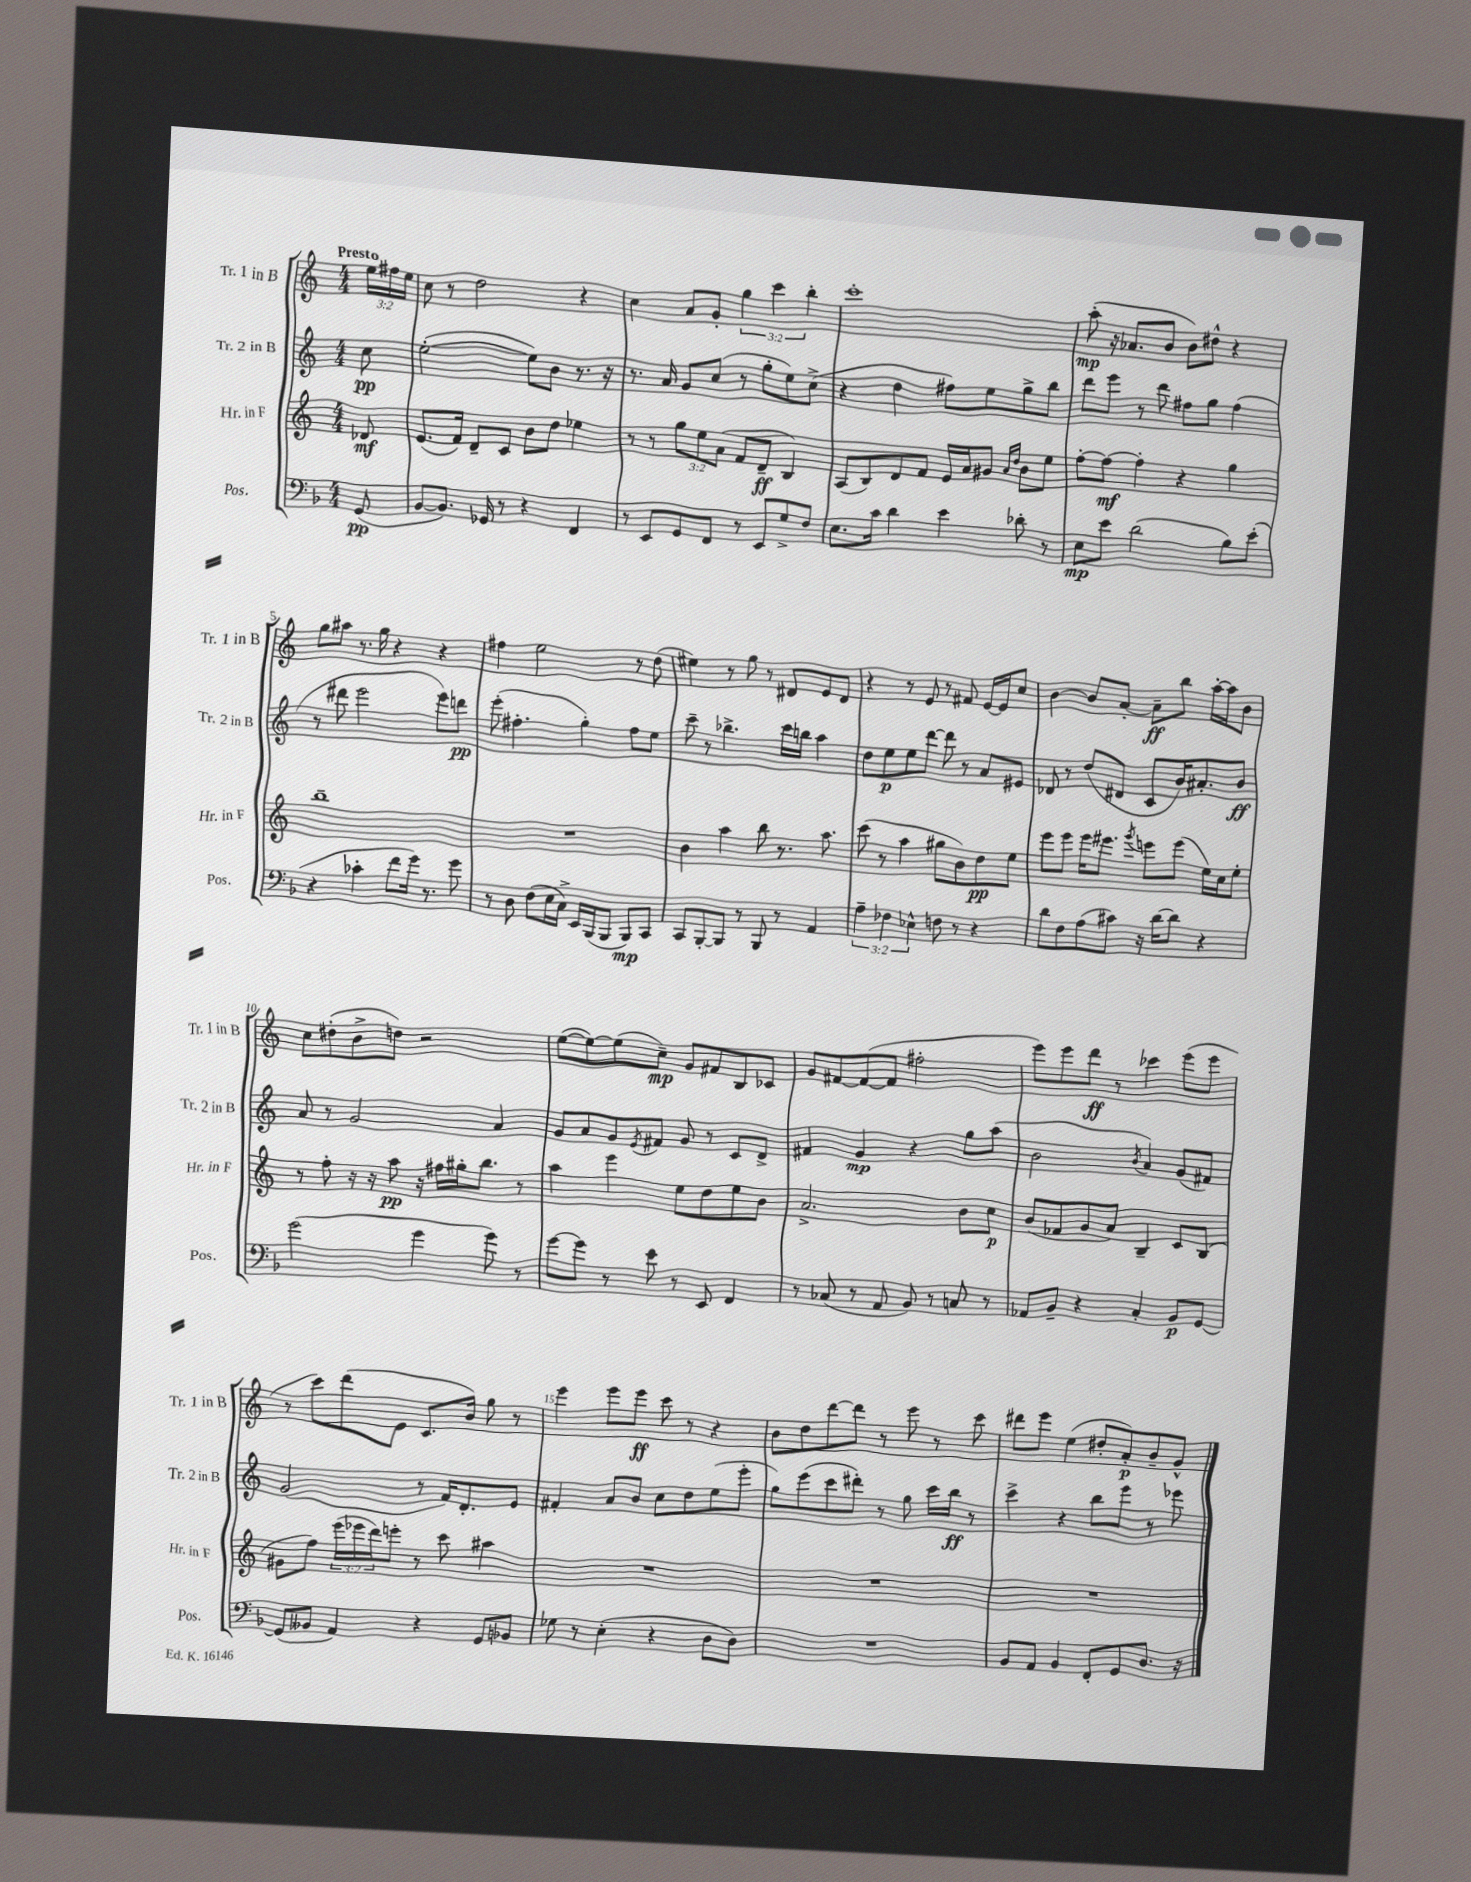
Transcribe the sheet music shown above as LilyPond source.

<<
\new StaffGroup <<
\new Staff = "s0" \with { instrumentName = "Tr. 1 in B" shortInstrumentName = "Tr. 1 in B" } {
    \clef treble \key c \major \numericTimeSignature \time 4/4 \override Staff.TupletNumber.text = #tuplet-number::calc-fraction-text \partial 8 \tempo "Presto"
    \tuplet 3/2 { e''16 fis''16 e''16 } |
    c''8 r8 d''2 r4 |
    c''4 a'8 g'8-. \tuplet 3/2 { g''4 c'''4 b''4-. } |
    c'''1-. |
    a''8-.\mp( r16 aes'8. b'8 b'8) dis''8-^ r4 |
    g''8 ais''8 r8. g''16 r4 r4 |
    fis''4 e''2 r8 d''8( |
    eis''4) r8 g''8 r8 dis'8 e'8 dis'8 |
    r4 r8 e'8 r8 fis'8 e'16~ e'16 c''8 |
    b'4~ b'8 a'8~-. a'8--\ff b''8 a''16~-. a''16 b'8 |
    c''8 dis''8-.( b'8-> d''8) r2 |
    e''8~( e''8~) e''8( c''8--\mp) g'8 fis'8 b8 ces'8 |
    g'8 fis'8~ fis'8~( fis'8 fis''2-. |
    e'''8) e'''8 d'''8\ff r8 ces'''4 e'''8( e'''8 |
    r8 c'''8) d'''8( e'8 c'8. b'16) g''8 r8 |
    e'''4 e'''8 e'''8\ff c'''8 r8 r4 |
    b'8 d''8 d'''8~ d'''8 r8 e'''8 r8 c'''8 |
    dis'''8 e'''8 e''4( dis''8-. a'8-.\p) b'8-- g'8-^ \bar "|." |
}
\new Staff = "s1" \with { instrumentName = "Tr. 2 in B" shortInstrumentName = "Tr. 2 in B" } {
    \clef treble \key c \major \numericTimeSignature \time 4/4 \partial 8
    c''8\pp |
    e''2~-.( e''8) b'8 r8. r16 |
    r8. a'16 g'8 c''8( r8 g''8-. e''8) c''8->( |
    r4 d''4 fis''8) e''8 g''8-> b''8 |
    d'''8 e'''8 r8 d'''8 fis''8 g''8 fis''4( |
    r8 dis'''8 e'''2 e'''8) d'''8\pp |
    e'''8-.( fis''4.-. g''4-.) fis''8 e''8 |
    c'''8-- r8 bes''4.-> c'''16 b''16 a''4 |
    d''8 e''8\p e''8 d'''8~ d'''8 r8 a'8 eis'8 |
    des'8 r8 d''8( dis'8 c'8 b'16) ais'8.-. b'8\ff |
    a'8 r8 g'2 a'4 |
    g'8 a'8 g'8 \acciaccatura { e'8 } fis'8 g'8 r8 c'8 d'8-> |
    fis'4 g'4\mp r4 g''8 a''8( |
    b'2 \acciaccatura { b'8 } a'4) g'8( fis'8) |
    g'2( r8 f'16) d'8.-. e'8 |
    fis'4-. a'8 b'8 c''8 d''8 e''8( e'''8-. |
    g''8) e'''8( c'''8 dis'''8-.) r8 g''8 c'''16 b''16\ff r8 |
    c'''4-> r4 b''8 e'''8 r8 ees'''8 \bar "|." |
}
\new Staff = "s2" \with { instrumentName = "Hr. in F" shortInstrumentName = "Hr. in F" } {
    \clef treble \key c \major \numericTimeSignature \time 4/4 \override Staff.TupletNumber.text = #tuplet-number::calc-fraction-text \partial 8
    des'8\mf |
    e'8.( f'16) d'8-- c'8 b'8 d''8 ees''4 |
    r8 r8 \tuplet 3/2 { g''8 e''8 a'8( } f'8 d'8--\ff b4) |
    a8( b8) d'8 f'8 e'16 a'16 gis'8 \grace { a'16 d''16 } b'8 e''8 |
    f''8~-. f''8~\mf f''4-. r4 g''4 |
    b''1-- |
    R1 |
    b'4 a''4 b''8 r8. a''8. |
    c'''8( r8 a''4 gis''8 b'8) d''8\pp e''8 |
    e'''8 e'''8 e'''16 eis'''8. \acciaccatura { g'''8 } e'''8 e'''8( e''16) c''16 e''8-. |
    r8 f''8-. r16 r16 a''8\pp r16 fis''16 gis''16-. b''8. r8 |
    a''4 e'''4 e''8 d''8 e''8 b'8 |
    a'2.-> b'8 c''8\p |
    b'8( fes'8 g'8 a'8) b4-- c'8 b8( |
    gis'8 f''8) \tuplet 3/2 { e'''16( ees'''16 d'''16) } e'''8-. r8 c'''8 ais''4 |
    R1 |
    R1 |
    R1 \bar "|." |
}
\new Staff = "s3" \with { instrumentName = "Pos." shortInstrumentName = "Pos." } {
    \clef bass \key f \major \numericTimeSignature \time 4/4 \override Staff.TupletNumber.text = #tuplet-number::calc-fraction-text \partial 8
    g,8\pp( |
    bes,8~ bes,8.) ges,16 r8 r4 f,4 |
    r8 e,8 g,8 f,8 r8 e,8 g8-> f8 |
    e8. c'16 d'4 e'4 des'8-. r8 |
    e8\mp e'8 d'2( bes8) e'8-.( |
    r4 ces'4-. f'8 g'16) r8. g'8 |
    r8 d8 f8( e16 c16->) e,16 bes,,16( bes,,8 bes,,8\mp) c,8 |
    c,8 bes,,8~-. bes,,8 r8 bes,,8 r8 a,4 |
    \tuplet 3/2 { a4-- fes4 ees4-^ } f8 r8 r4 |
    d'8 f8 a8( cis'8) r16 d'16~ d'8 r4 |
    g'2( g'4 g'8) r8 |
    g'8~ g'8 r8 e'8 r8 e,8 f,4 |
    r8 ces8( r8 a,8 bes,8) r8 c8 r8 |
    aes,8 bes,8-- r4 c4-. bes,8\p g,8~ |
    g,8( beses,8 a,4) r4 g,8 bes,8 |
    ges8 r8 e4-.( r4 d8 d8) |
    R1 |
    bes,8 a,8 bes,4 f,8-. g,8 d8. r16 \bar "|." |
}
>>
>>
\layout { \context { \Score \override BarNumber.break-visibility = ##(#f #t #t) barNumberVisibility = #(every-nth-bar-number-visible 5) } }
